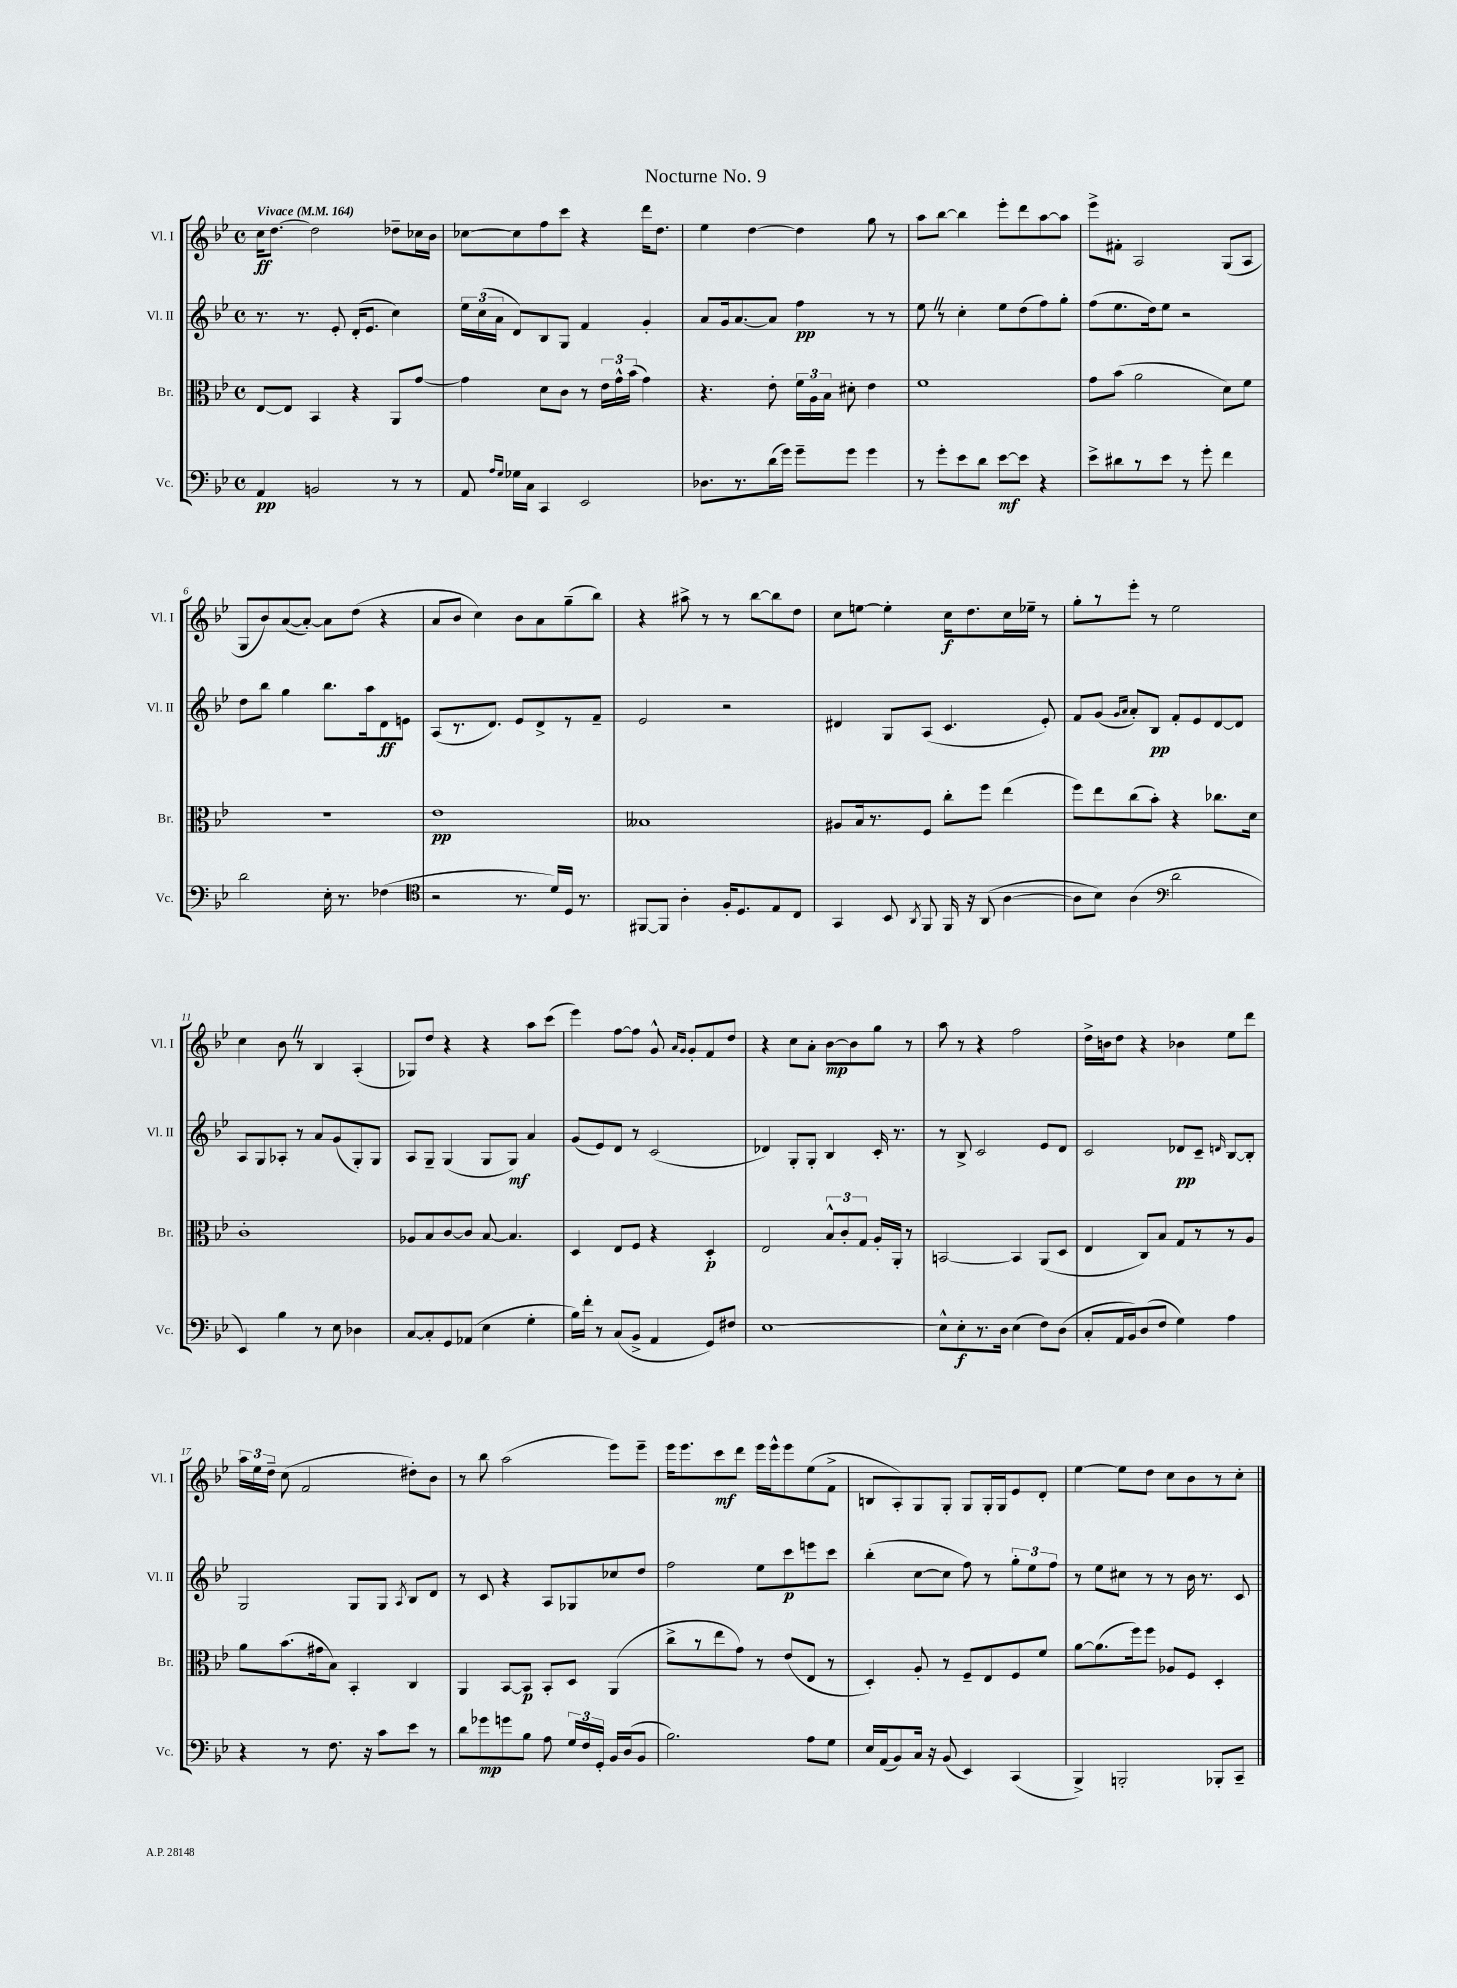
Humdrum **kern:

**kern	**kern	**kern	**kern
*staff4	*staff3	*staff2	*staff1
*clefF4	*clefC3	*clefG2	*clefG2
*k[b-e-]	*k[b-e-]	*k[b-e-]	*k[b-e-]
*M4/4	*M4/4	*M4/4	*M4/4
*met(c)	*met(c)	*met(c)	*met(c)
*MM164	*MM164	*MM164	*MM164
4AA	[8E-	8.r	16cc
.	.	.	[8.dd
.	8E-]	.	.
.	.	8.r	.
2BB	4BB-	.	2dd]
.	.	8e-'	.
.	4r	(16d'	.
.	.	8.e-	.
8r	8AA	4cc)	8dd-~
8r	[8g	.	16cc-
.	.	.	16b-
=	=	=	=
8AA	4g]	24ee-	[8cc-
.	.	(24cc	.
.	.	24a	.
16qqA	.	.	.
16qqG	.	.	.
16G-	.	8d)	8cc-]
16C	.	.	.
4CC	8d	8B-	8ff
.	8c	8G	8ccc
2EE-	8r	4f	4r
.	24e-	.	.
.	24g^^	.	.
.	(24b-	.	.
.	4g)	4g'	16ddd
.	.	.	8.dd
=	=	=	=
8.D-	4.r	8a	4ee-
.	.	16g	.
8.r	.	[8.a	.
.	.	.	[4dd
(16d	8e-'	8a]	.
16g)	.	.	.
8g~	24f	4ff	4dd]
.	24A	.	.
.	24B-	.	.
8g	8d#'	.	.
4g	4e-	8r	8gg
.	.	8r	8r
=	=	=	=
8r	1f	8ee-	8aa
8g'	.	8r	[8bb-
8e-	.	4cc'	4bb-]
8d	.	.	.
[8e-	.	8ee-	8eee-'
8e-]	.	(8dd	8ddd
4r	.	8ff)	[8aa
.	.	8gg'	8aa]
=	=	=	=
8e-^	8g	(8ff	8eee-^
8d#	(8b-	8.ee-	8f#'
8r	2a	.	2A
.	.	16dd)	.
8e-	.	8ee-	.
8r	.	2r	.
8g'	.	.	.
4f	8d)	.	(8G
.	8f	.	8A
=	=	=	=
2d	1r	8dd	8G
.	.	8bb-	8b-)
.	.	4gg	([8a
.	.	.	8a'_)
16E-'	.	8.bb-	8a]
8.r	.	.	.
.	.	.	(8dd
.	.	16aa	.
(4F-	.	8d	4r
.	.	8e	.
=	=	=	=
*clefC4	*	*	*
2r	1e-	(8A	8a
.	.	8.r	8b-
.	.	.	4cc)
.	.	8.d)	.
8.r	.	8e-	8b-
.	.	8d^	8a
16d)	.	.	.
16D	.	8r	(8gg~
8.r	.	.	.
.	.	8f~	8bb-)
=	=	=	=
[8FF#	1B--	2e-	4r
8FF#]	.	.	.
4A'	.	.	8aa#^
.	.	.	8r
16F'	.	2r	8r
8.D	.	.	.
.	.	.	[8bb-
8E-	.	.	8bb-]
8C	.	.	8dd
=	=	=	=
4GG	8A#	4d#	8cc
.	16B-	.	[8ee
.	8.r	.	.
8BB-	.	8G	4ee']
8qAA	.	.	.
8FF	8F	(8A	.
16FF	8cc'	4.c	16cc
16r	.	.	8.dd
(8AA	8ff	.	.
[4A	(4ee-	.	16cc
.	.	.	16ee-~
.	.	8e-')	8r
=	=	=	=
8A]	8ff)	8f	8gg'
8B-)	8ee-	(8g	8r
.	.	16qqg	.
.	.	16qqa	.
(4A	(8cc	8a')	8eee-'
.	8b-')	8B-	8r
*clefF4	*	*	*
2d	4r	8f'	2ee-
.	.	8e-	.
.	8.cc-	[8d	.
.	.	8d]	.
.	16d	.	.
=	=	=	=
4EE-)	1c'	8A	4cc
.	.	8G	.
4B-	.	8A-'	8b-
.	.	8r	8r
8r	.	8a	4B-
8E-	.	(8g	.
4D-	.	8G')	(4A'
.	.	8G	.
=	=	=	=
[8C	8A-	8A	8G-)
8C']	8B-	8G~	8dd
8GG	[8c	(4G	4r
(8AA-	8c]	.	.
4E-	[8B-	8G	4r
.	4.B-]	8G)	.
4G'	.	4a	8aa
.	.	.	(8ccc
=	=	=	=
16B-)	4D	(8g	4eee-)
16f'	.	.	.
8r	.	8e-)	.
(8C	8E-	8d	[8ff
8BB-^	8F	8r	8ff]
4AA	4r	(2c	8g^^
.	.	.	16qqa
.	.	.	16qqg
.	.	.	8g'
8GG)	4D'	.	8f
8F#	.	.	8dd
=	=	=	=
[1E-	2E-	4d-)	4r
.	.	8G'	8cc
.	.	8G'	8a'
.	12B-^^	4B-	[8b-
.	12c'	.	.
.	.	.	8b-]
.	12G	.	.
.	16A'	16c'	8gg
.	16AA'	8.r	.
.	8r	.	8r
=	=	=	=
8E-^^]	[2BB	8r	8aa
8E-'	.	8B-^	8r
8.r	.	2c	4r
16D	.	.	.
(4E-	4BB]	.	2ff
8F)	(8AA	8e-	.
(8D	8D	8d	.
=	=	=	=
8C'	4E-	2c	16dd^
.	.	.	16b
16AA	.	.	8dd
16BB-)	.	.	.
(8D	8C)	.	4r
8F	8B-	.	.
4G)	8G	8d-	4b-
.	8r	8c~	.
.	.	16qqd	.
4A	8r	[8B-	8ee-
.	8A	8B-']	8ddd
=	=	=	=
4r	8a	2G	24aa
.	.	.	24ee-
.	.	.	24dd~
.	(8.b-	.	(8cc
8r	.	.	2f
.	16g#	.	.
8.F	8B-)	.	.
.	4BB-'	8G	.
16r	.	.	.
8c	.	8G	.
.	.	8qA	.
8e-	4C	8B-	8dd#')
8r	.	8d	8b-
=	=	=	=
8d	4AA	8r	8r
8g-	.	8c	8bb-
8g	[8BB-	4r	(2aa
8B-	8BB-]	.	.
8A	8BB-'	8A	.
24G	8D	8G-	.
24F	.	.	.
24GG'	.	.	.
16BB-	(4AA	8cc-	8eee-)
(16D	.	.	.
8BB-	.	8dd	8eee-~
=	=	=	=
2.B-)	8cc^	2ff	16eee-
.	.	.	8.eee-
.	8r	.	.
.	8ee-	.	8ccc
.	8g)	.	8ddd
.	8r	8ee-	16eee-
.	.	.	16eee-^^
.	(8e-	8ccc	8eee-
8A	8E-	8eee	(8ee-
8G	8r	8ccc	8f^
=	=	=	=
16E-	4D')	(4bb-'	8B
(16AA	.	.	.
8BB-)	.	.	8A')
16C	8A'	[8cc	8G
16r	.	.	.
(8BB-	8r	8cc]	8G'
4EE-)	8F~	8ff)	8G
.	8E-	8r	16G'
.	.	.	16G
(4CC	8F	12gg'	8e-
.	.	12ee-	.
.	8f	.	8d'
.	.	12ff	.
=	=	=	=
4BBB-^)	[8a	8r	[4ee-
.	(8.a]	8ee-	.
2BBB'	.	8cc#	8ee-]
.	16ff)	.	.
.	8ff	8r	8dd
.	8A-	8r	8cc
.	8F	16b-	8b-
.	.	8.r	.
8BBB-'	4D'	.	8r
8CC~	.	8c	8cc'
==	==	==	==
*-	*-	*-	*-
